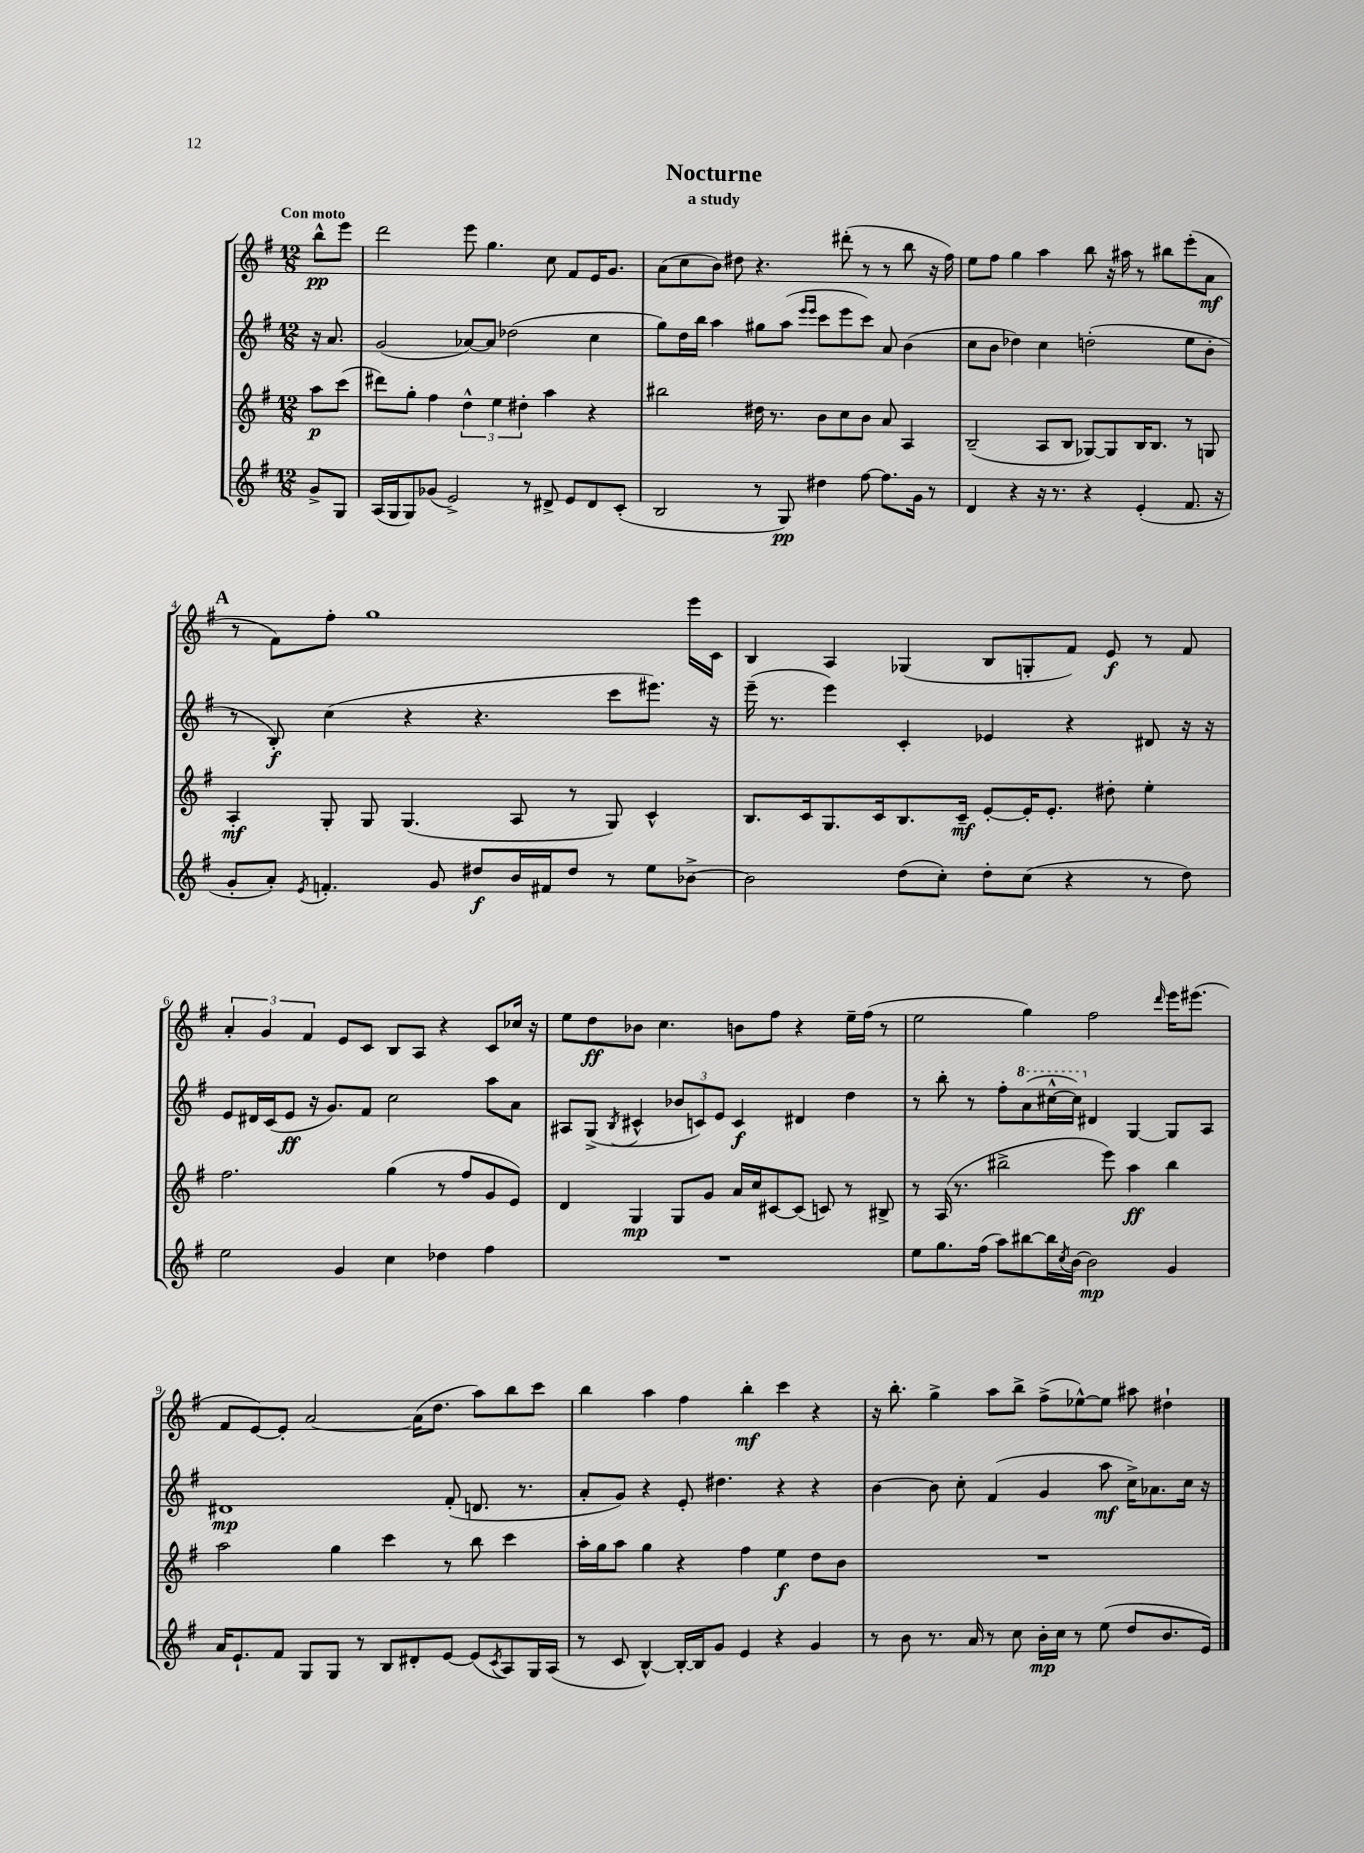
\header { title = "Nocturne" subtitle = "a study" }
<<
\new StaffGroup <<
\new Staff = "s0" {
    \clef treble \key g \major \numericTimeSignature \time 12/8 \partial 4 \tempo "Con moto"
    b''8-^\pp e'''8 |
    d'''2 e'''8 g''4. c''8 fis'8 e'16 g'8. |
    a'8( c''8 b'8) dis''8 r4. dis'''8-.( r8 r8 b''8 r16 fis''16) |
    e''8 fis''8 g''4 a''4 b''8 r16 ais''16 r8 bis''8 e'''8-.( a'8\mf |
    \mark \markup { \bold "A" } r8 fis'8) fis''8-. g''1 e'''16 c'16 |
    b4 a4 ges4( b8 g8-. fis'8) e'8\f r8 fis'8 |
    \tuplet 3/2 { a'4-. g'4 fis'4 } e'8 c'8 b8 a8 r4 c'8 ces''16 r16 |
    e''8 d''8\ff bes'8 c''4. b'8 fis''8 r4 e''16-- fis''16( r8 |
    e''2 g''4) fis''2 \grace { d'''16 } e'''16 eis'''8.( |
    fis'8 e'8~) e'8-. a'2~ a'16( d''8. a''8) b''8 c'''8 |
    b''4 a''4 fis''4 b''4-.\mf c'''4 r4 |
    r16 b''8.-. g''4-> a''8 b''8-> fis''8->( ees''8~-^) ees''8 ais''8 dis''4-! \bar "|." |
}
\new Staff = "s1" {
    \clef treble \key g \major \numericTimeSignature \time 12/8 \partial 4
    r16 a'8. |
    g'2( aes'8~) aes'8 des''2( c''4 |
    g''8) d''16 b''16 a''4 gis''8 a''8( \grace { e'''16 e'''16 } c'''8 e'''8 c'''8) a'8 b'4( |
    c''8 b'8 des''4) c''4 d''2-.( e''8 b'8-. |
    \mark \markup { \bold "A" } r8 b8-.\f) c''4( r4 r4. c'''8 eis'''8.) r16 |
    e'''16--( r8. e'''4) c'4-. ees'4 r4 dis'8 r16 r16 |
    e'8 dis'16 c'16( e'8\ff r16 g'8.) fis'8 c''2 a''8 a'8 |
    ais8 g8->( \acciaccatura { b8 } cis'4-^ \tuplet 3/2 { bes'8 c'8) e'8 } c'4\f dis'4 d''4 |
    r8 b''8-. r8 fis''8-. \ottava #1 a''8( cis'''16~-^ cis'''16) \ottava #0 dis'4 g4~ g8 a8 |
    dis'1\mp fis'8-.( d'8. r8. |
    a'8-. g'8) r4 e'8-. dis''4. r4 r4 |
    b'4~ b'8 c''8-. fis'4( g'4 a''8\mf c''16->) aes'8. c''16 r16 \bar "|." |
}
\new Staff = "s2" {
    \clef treble \key g \major \numericTimeSignature \time 12/8 \partial 4
    a''8\p c'''8( |
    dis'''8) g''8-. fis''4 \tuplet 3/2 { d''4-^ e''4 dis''4-. } a''4 r4 |
    bis''2 dis''16 r8. b'8 c''8 b'8 a'8 a4 |
    b2--( a8 b8 ges8~) ges8 b16 b8. r8 g8 |
    \mark \markup { \bold "A" } a4-.\mf g8-. g8 g4.( a8 r8 g8) c'4-^ |
    b8. c'16 g8. c'16 b8. c'16--\mf e'8~-. e'16-. e'8.-. dis''8-. e''4-. |
    fis''2. g''4( r8 fis''8 g'8 e'8) |
    d'4 g4\mp g8 g'8 a'16 c''16 cis'8~ cis'8( c'8) r8 bis8-> |
    r8 a16( r8. bis''2-> e'''8) a''4\ff bis''4 |
    a''2 g''4 c'''4 r8 b''8 c'''4 |
    a''16-. g''16 a''8 g''4 r4 fis''4 e''4\f d''8 b'8 |
    R1. \bar "|." |
}
\new Staff = "s3" {
    \clef treble \key g \major \numericTimeSignature \time 12/8 \partial 4
    g'8-> g8 |
    a16( g16 g8) ges'8( e'2->) r8 dis'8-> e'8 dis'8 c'8-.( |
    b2 r8 g8\pp) dis''4 fis''8~ fis''8. g'16 r8 |
    d'4 r4 r16 r8. r4 e'4-.( fis'8. r16 |
    \mark \markup { \bold "A" } g'8-. a'8-.) \acciaccatura { e'8 } f'4.-. g'8 dis''8\f b'16 fis'16 dis''8 r8 e''8 bes'8~-> |
    bes'2 d''8( c''8-.) d''8-. c''8( r4 r8 d''8) |
    e''2 g'4 c''4 des''4 fis''4 |
    R1. |
    e''8 g''8. fis''16( a''8) bis''8~ bis''16 \acciaccatura { c''8 } b'16~ b'2\mp g'4 |
    a'16 e'8.-! fis'8 g8 g8 r8 b8 dis'8-. e'8~ e'8( \acciaccatura { c'8 } a8) g16 a16( |
    r8 c'8 b4~-^) b16~-. b16 g'8 e'4 r4 g'4 |
    r8 b'8 r8. a'16 r8 c''8 b'16-.\mp c''16 r8 e''8( d''8 b'8. e'16) \bar "|." |
}
>>
>>
